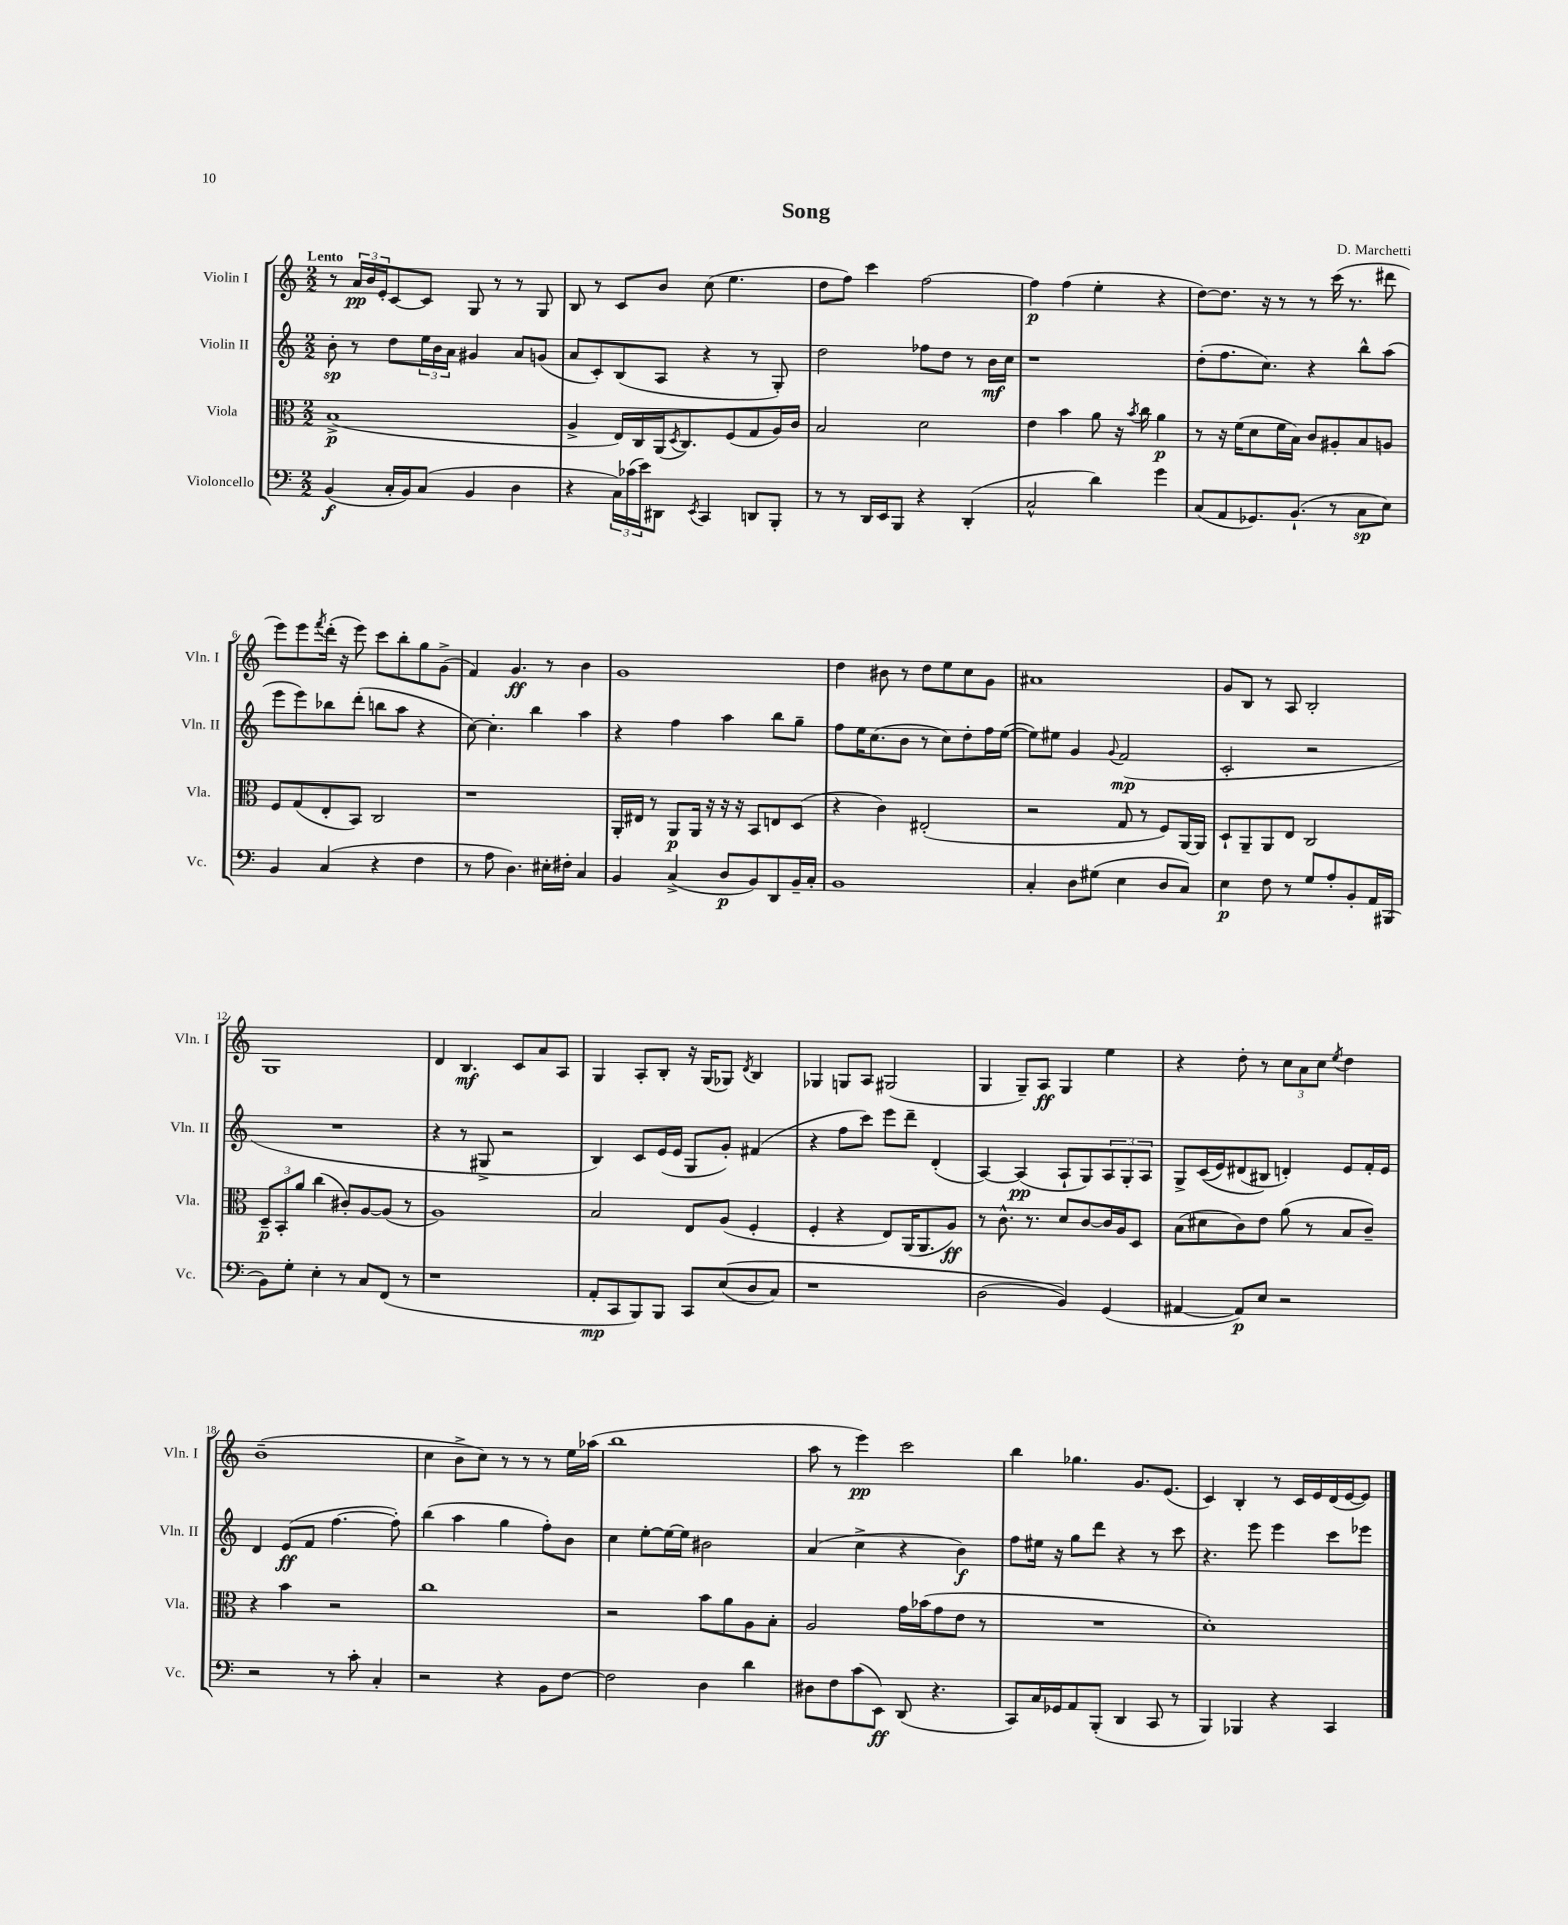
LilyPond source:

\header { title = "Song" composer = "D. Marchetti" }
<<
\new StaffGroup <<
\new Staff = "s0" \with { instrumentName = "Violin I" shortInstrumentName = "Vln. I" } {
    \clef treble \key c \major \numericTimeSignature \time 2/2 \tempo "Lento"
    r8 \tuplet 3/2 { a'16\pp b'16 e'16-. } c'8~ c'8 g8 r8 r8 g8 |
    b8 r8 c'8 b'8 c''8( e''4. |
    d''8 f''8) c'''4 f''2~ |
    f''4\p f''4( e''4-. r4 |
    d''8~) d''8. r16 r8 r8 c'''16( r8. dis'''8 |
    e'''8) e'''8 \acciaccatura { f'''8 } d'''16-.( r16 e'''8) c'''8 b''8-. g''8 g'8->( |
    f'4) g'4.\ff r8 b'4 |
    g'1 |
    d''4 bis'8 r8 d''8 e''8 c''8 g'8 |
    ais'1 |
    g'8 b8 r8 a8 b2-. |
    g1 |
    d'4 b4.\mf c'8 a'8 a8 |
    g4 a8-. b8-. r16 g16( ges8) \acciaccatura { d'8 } b4 |
    ges4 g8 a8 gis2( |
    g4 g8--) a8\ff g4 e''4 |
    r4 d''8-. r8 \tuplet 3/2 { c''8 a'8 c''8 } \acciaccatura { e''8 } d''4 |
    b'1--( |
    c''4 b'8-> c''8) r8 r8 r8 e''16 aes''16( |
    b''1 |
    a''8 r8 e'''4\pp) c'''2 |
    b''4 ges''4. g'8. e'8.( |
    c'4) b4-. r8 c'16 e'16 d'16( e'16~ e'8) \bar "|." |
}
\new Staff = "s1" \with { instrumentName = "Violin II" shortInstrumentName = "Vln. II" } {
    \clef treble \key c \major \numericTimeSignature \time 2/2
    b'8-.\sp r8 d''8 \tuplet 3/2 { e''16 b'16 a'16 } gis'4 a'8 g'8( |
    a'8 c'8-.) b8( a8 r4 r8 g8-.) |
    d''2 fes''8 d''8 r8 b'16\mf c''16 |
    r1 |
    d''8-.( f''8. c''8.) r4 b''8-^ a''8( |
    e'''8 e'''8) bes''8 d'''8-.( b''8 a''8 r4 |
    c''8~) c''4.-. b''4 a''4 |
    r4 f''4 a''4 b''8 g''8-- |
    f''8 e''16 c''8.( b'8 r8 c''8) d''8-. f''16 e''16~( |
    e''8) eis''8 g'4 \appoggiatura { g'8 } f'2\mp( |
    c'2-. r2 |
    R1 |
    r4 r8 gis8-> r2 |
    b4) c'8 e'16( e'16 g8 g'8-.) fis'4( |
    r4 f''8 c'''8) e'''8 d'''8-- d'4-.( |
    a4~) a4\pp( a8-! g8) \tuplet 3/2 { a8 g8-. a8 } |
    g8-> c'16(\( e'16) dis'8( bis8\) d'4-.) e'8 f'16-. e'16 |
    d'4 e'8\ff( f'8 f''4.~ f''8-.) |
    b''4( a''4 g''4 f''8-.) b'8 |
    c''4 e''8~-. e''16~ e''16 bis'2 |
    a'4( c''4-> r4 b'4\f) |
    f''8 eis''16 r16 g''8 d'''8 r4 r8 c'''8 |
    r4. e'''8 e'''4 c'''8 ees'''8 \bar "|." |
}
\new Staff = "s2" \with { instrumentName = "Viola" shortInstrumentName = "Vla." } {
    \clef alto \key c \major \numericTimeSignature \time 2/2
    b1->\p( |
    a4-> e16) c16 a,16( \acciaccatura { d8 } c8.) f8( g8 a16) c'16 |
    b2 d'2 |
    e'4 b'4 a'8 r16 \acciaccatura { b'8 } c''16 a'4\p |
    r8 r16 f'16( d'8 f'16 b16) c'8 ais8-. b8 a8 |
    f8 g8( e8-. b,8) c2 |
    r1 |
    a,16-. eis16 r8 a,8\p a,16 r16 r16 r16 b,8 e8 d8( |
    r4 c'4) eis2-.( |
    r2 g8 r8 f8) a,16~ a,16 |
    d8-! a,8-- a,8 e8 c2 |
    \tuplet 3/2 { d8--\p b,8-. a'8 } c''4( cis'8-.) a8~ a8( r8 |
    a1) |
    b2 e8 a8( f4-. |
    f4-. r4 e8) a,16( a,8. a8\ff) |
    r8 c'8.-^ r8. d'8 c'8~ c'16 a16 d8 |
    b8( dis'8 c'8) e'8 a'8( r8 b8 c'8--) |
    r4 b'4 r2 |
    c''1 |
    r2 b'8 a'8 a8 b8-. |
    a2 g'16 bes'16( g'8 e'8 r8 |
    R1 |
    d'1-.) \bar "|." |
}
\new Staff = "s3" \with { instrumentName = "Violoncello" shortInstrumentName = "Vc." } {
    \clef bass \key c \major \numericTimeSignature \time 2/2
    b,4\f( c16-. b,16) c8( b,4 d4 |
    r4 \tuplet 3/2 { c16) ces'16( e'16) } dis,8 \acciaccatura { e,8 } c,4 d,8 b,,8-. |
    r8 r8 d,16 e,16 b,,8 r4 d,4-.( |
    c2-^ d'4) g'4 |
    c8( a,8 ges,8.) b,8.-!( r8 c8\sp e8) |
    b,4 c4( r4 f4 |
    r8 a8 d4.) eis16-. fis16-. c4 |
    b,4 c4->( d8\p b,8) d,8 b,16-- c16-. |
    b,1 |
    c4-. d8 gis8( e4 d8 c8) |
    e4\p f8 r8 g8 a8-. b,8-. a,16 bis,,16( |
    b,8) g8-. e4-. r8 c8 f,8( r8 |
    r1 |
    a,8-.\mp c,8 b,,8) b,,8 c,8 e8(\( d8 c8) |
    r1 |
    d2( b,4)\) g,4( |
    ais,4~ ais,8\p) e8 r2 |
    r2 r8 c'8-. c4-. |
    r2 r4 b,8 f8~ |
    f2 d4 d'4 |
    dis8 f8 c'8( e,8\ff) d,8( r4. |
    c,8) c16 ges,16 a,8 b,,8-.( d,4 c,8 r8 |
    b,,4) bes,,4 r4 c,4 \bar "|." |
}
>>
>>
